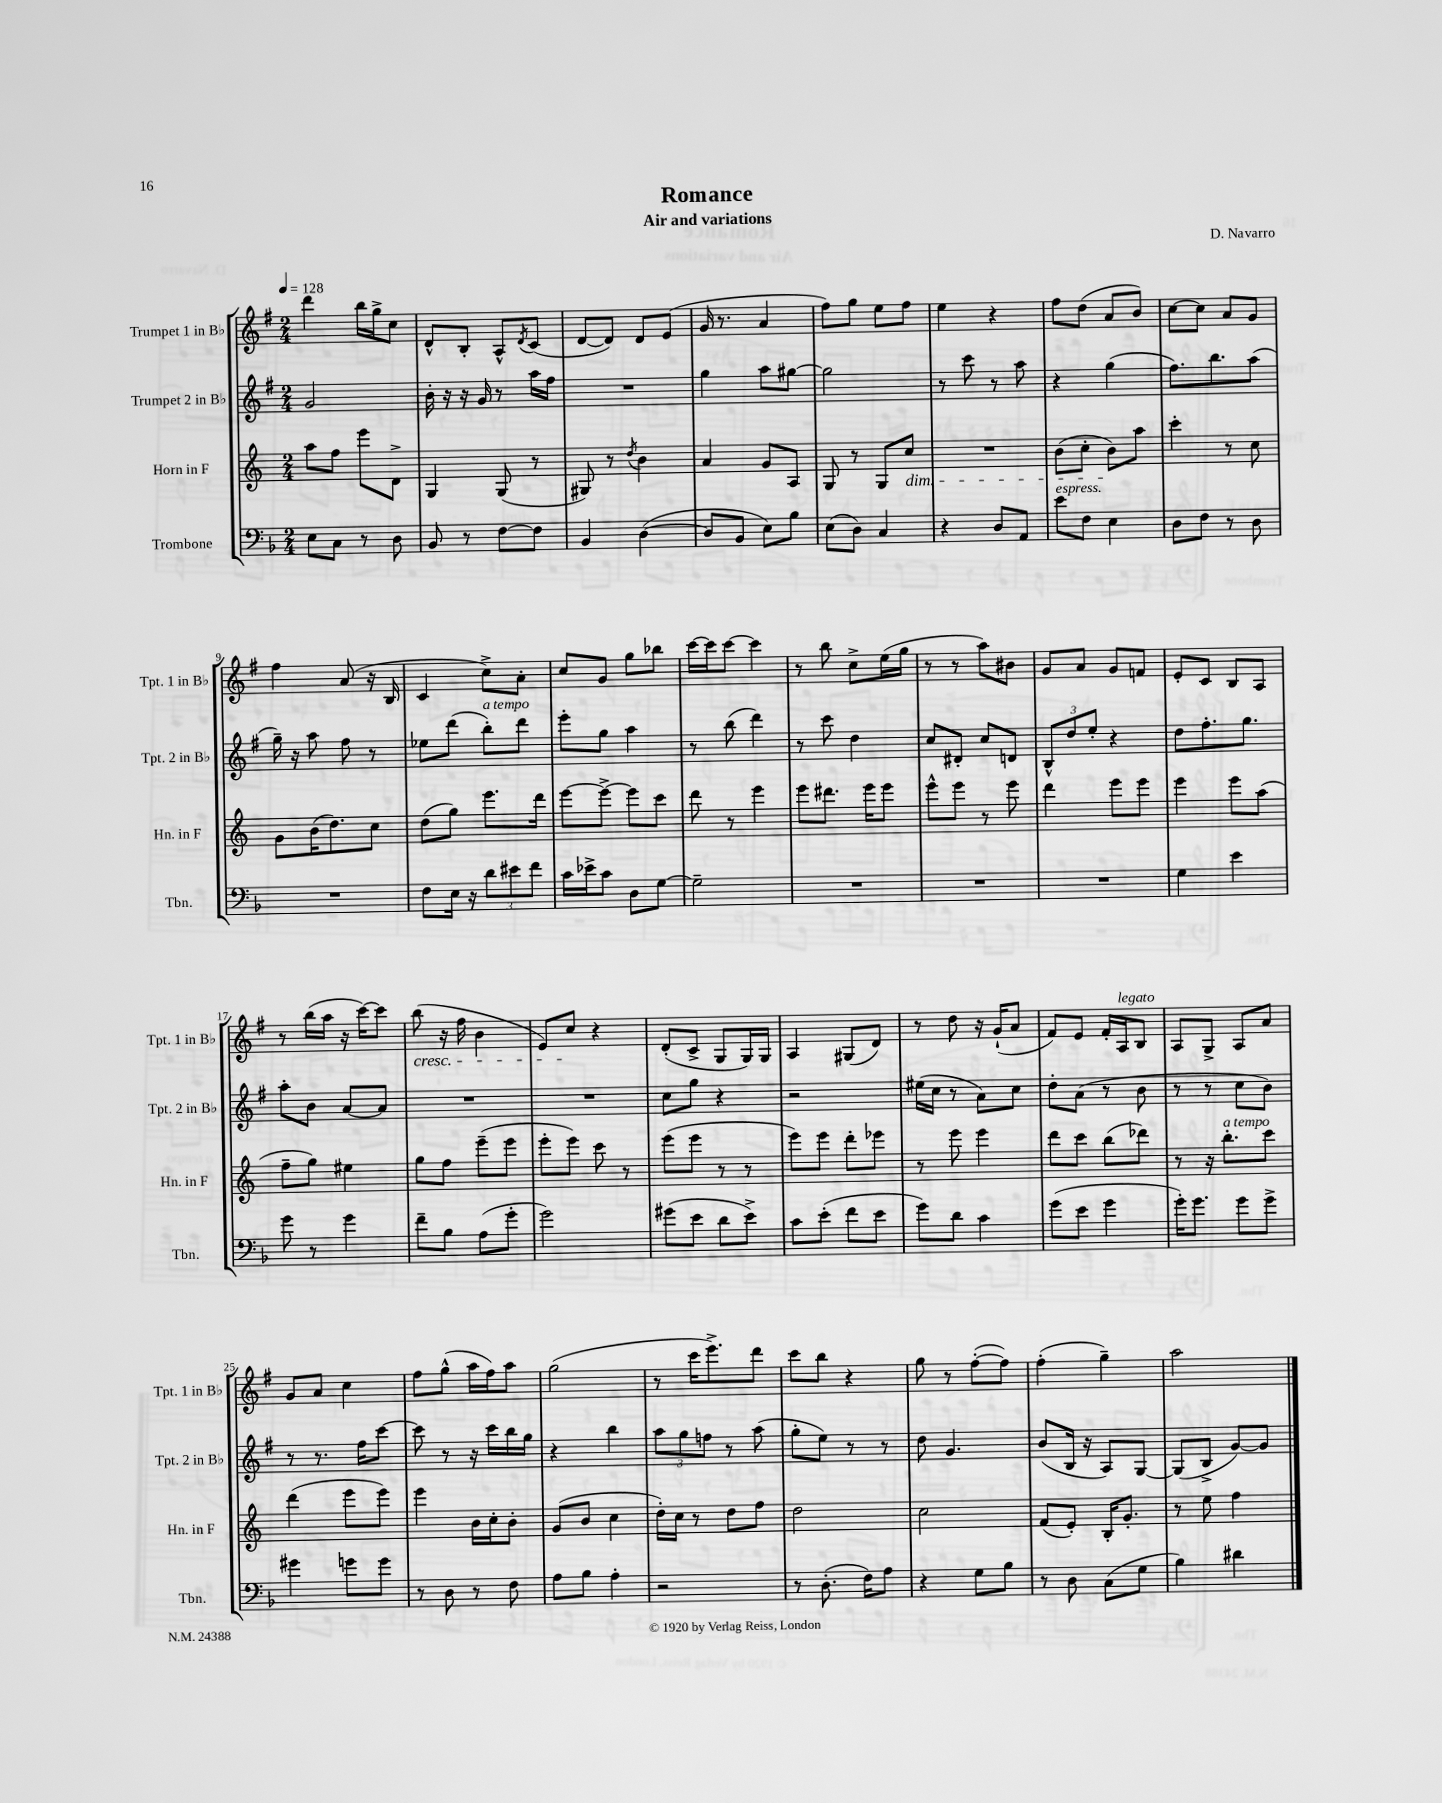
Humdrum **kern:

**kern	**kern	**kern	**kern
*staff4	*staff3	*staff2	*staff1
*clefF4	*clefG2	*clefG2	*clefG2
*k[b-]	*k[]	*k[f#]	*k[f#]
*M2/4	*M2/4	*M2/4	*M2/4
*MM128	*MM128	*MM128	*MM128
8E	8aa	2g	4ddd
8C	8ff	.	.
8r	8eee	.	16bb
.	.	.	16gg^
8D	8d^	.	8cc
=	=	=	=
8BB-	4G	16b'	8d^^
.	.	16r	.
8r	.	16r	8B'
.	.	16g	.
[8F	(8G	8r	8A^^
.	.	.	8qd
8F]	8r	16aa	(8c
.	.	16ff#	.
=	=	=	=
4BB-	8G#)	2r	[8d
.	8r	.	8d])
.	8qdd	.	.
([4D	4b	.	8d
.	.	.	(8e
=	=	=	=
8D]	4a	4gg	16g
.	.	.	8.r
8BB-	.	.	.
8E)	8g	8aa	4a
8B-	8A	[8gg#	.
=	=	=	=
(8E	8G	2gg#]	8ff#)
8D)	8r	.	8gg
4C	8G	.	8ee
.	8cc	.	8ff#
=	=	=	=
4r	2r	8r	4ee
.	.	8ccc	.
8D	.	8r	4r
8AA	.	8aa	.
=	=	=	=
8e	(8b	4r	8ff#
8F	8cc'	.	(8dd
4E	8b)	(4gg	8a
.	8aa	.	8b)
=	=	=	=
8D	4ccc'	8.ff#)	[8cc
8F	.	.	8cc]
.	.	8.bb	.
8r	8r	.	8a
8D	8cc	(8aa	8g
=	=	=	=
2r	8g	16gg~)	4ff#
.	.	16r	.
.	(16b	8aa	.
.	8.dd)	.	.
.	.	8ff#	(8a
.	8cc	8r	16r
.	.	.	16B
=	=	=	=
8F	(8dd	8ee-	4c
16E	8gg)	(8ddd	.
16r	.	.	.
12d	8.eee	8bb')	8cc^)
12e#	.	.	.
.	.	8ddd	8a'
12f	.	.	.
.	16ddd	.	.
=	=	=	=
16c	[8eee	8eee'	8cc
16e-^	.	.	.
8c	8eee^_	8gg	8g
8D	8eee]	4aa	8gg
[8G	8ccc	.	8bb-
=	=	=	=
2G~]	8ddd	8r	[16ccc
.	.	.	16ccc]
.	8r	(8bb	[8ccc
.	4eee	4ddd)	4ccc]
=	=	=	=
2r	8eee	8r	8r
.	8.ddd#	8ccc	8bb
.	.	4dd	8cc^
.	16eee	.	.
.	8eee	.	(16ee
.	.	.	16gg
=	=	=	=
2r	8eee^^	8cc	8r
.	8eee	8d#'	8r
.	8r	8cc	8aa)
.	8eee	8d	8b#
=	=	=	=
2r	4ddd	12B^^	8g
.	.	12dd	.
.	.	.	8a
.	.	12ee'	.
.	8eee	4r	8g
.	8eee	.	8f
=	=	=	=
4G	4eee	8dd	8e'
.	.	8.ff#'	8c
4e	8eee	.	8B
.	.	8.gg	.
.	(8aa	.	8A
=	=	=	=
8g	8ff~	8aa'	8r
8r	8gg)	8b	(16bb
.	.	.	16aa
4g	4ee#	[8a	16r
.	.	.	[16ccc)
.	.	8a]	8ccc]
=	=	=	=
8f~	8gg	2r	(8bb
8B-	8ff	.	16r
.	.	.	16ff#
(8A	(8eee~	.	4b
8g'	8eee	.	.
=	=	=	=
2g)	8eee'	2r	8e)
.	8eee)	.	8cc
.	8ccc	.	4r
.	8r	.	.
=	=	=	=
(8g#	(8eee	8cc	(8d'
8e	8eee	8gg	8c^
8d	8r	4r	8G
8e^)	8r	.	16G)
.	.	.	16G
=	=	=	=
8c	8eee)	2r	4A
(8e'	8eee	.	.
8f	8ddd'	.	(8G#
8e	8eee-	.	8d)
=	=	=	=
8g)	8r	(16ee#	8r
.	.	16cc	.
8d	8eee	8r	8dd
4c	4eee	8a)	16r
.	.	.	(16g`
.	.	8cc	8a
=	=	=	=
(8g	8ddd	8dd'	8f#)
8e	8ccc	(8a	8e
4g	(8bb	8r	16f#'
.	.	.	16A
.	8ddd-)	8b	8B
=	=	=	=
16g')	8r	8r	8A
8.g	.	.	.
.	16r	8r	8G^
.	8.bb'	.	.
8g	.	8cc	8A
8g^	8ccc	8b)	8a
=	=	=	=
4g#	(4ddd	8r	8g
.	.	8.r	8a
8g	8eee	.	4cc
.	.	16ff#	.
8g	8eee)	[8ccc	.
=	=	=	=
8r	4eee	8ccc]	8ff#
8D	.	8r	(8gg^^
8r	16b	16r	16aa
.	16cc'	16ccc	16ff#)
8F	8b'	16bb	8aa
.	.	16gg	.
=	=	=	=
8A	(8g	4r	(2gg
8B-	8b	.	.
4A'	4cc	4bb	.
=	=	=	=
2r	16dd')	12aa	8r
.	16cc	.	.
.	.	12gg	.
.	8r	.	16ccc
.	.	12ff	.
.	.	.	8.eee^)
.	8dd	8r	.
.	8ff	(8aa	8ddd
=	=	=	=
8r	2dd	8gg'	8ccc
(8.D'	.	8ee)	8bb
.	.	8r	4r
16F)	.	.	.
8A	.	8r	.
=	=	=	=
4r	2cc	8dd	8gg
.	.	4.g	8r
8G	.	.	([8ff#'
8B-	.	.	8ff#])
=	=	=	=
8r	(8f	(8b	(4ff#'
8D	8e')	16B	.
.	.	16r	.
(8C	16B'	8A)	4gg~)
.	8.g'	.	.
8G	.	[8G	.
=	=	=	=
4B-)	8r	(8G]	2aa
.	8ee	8B^	.
4d#	4ff	[8g)	.
.	.	8g]	.
==	==	==	==
*-	*-	*-	*-
